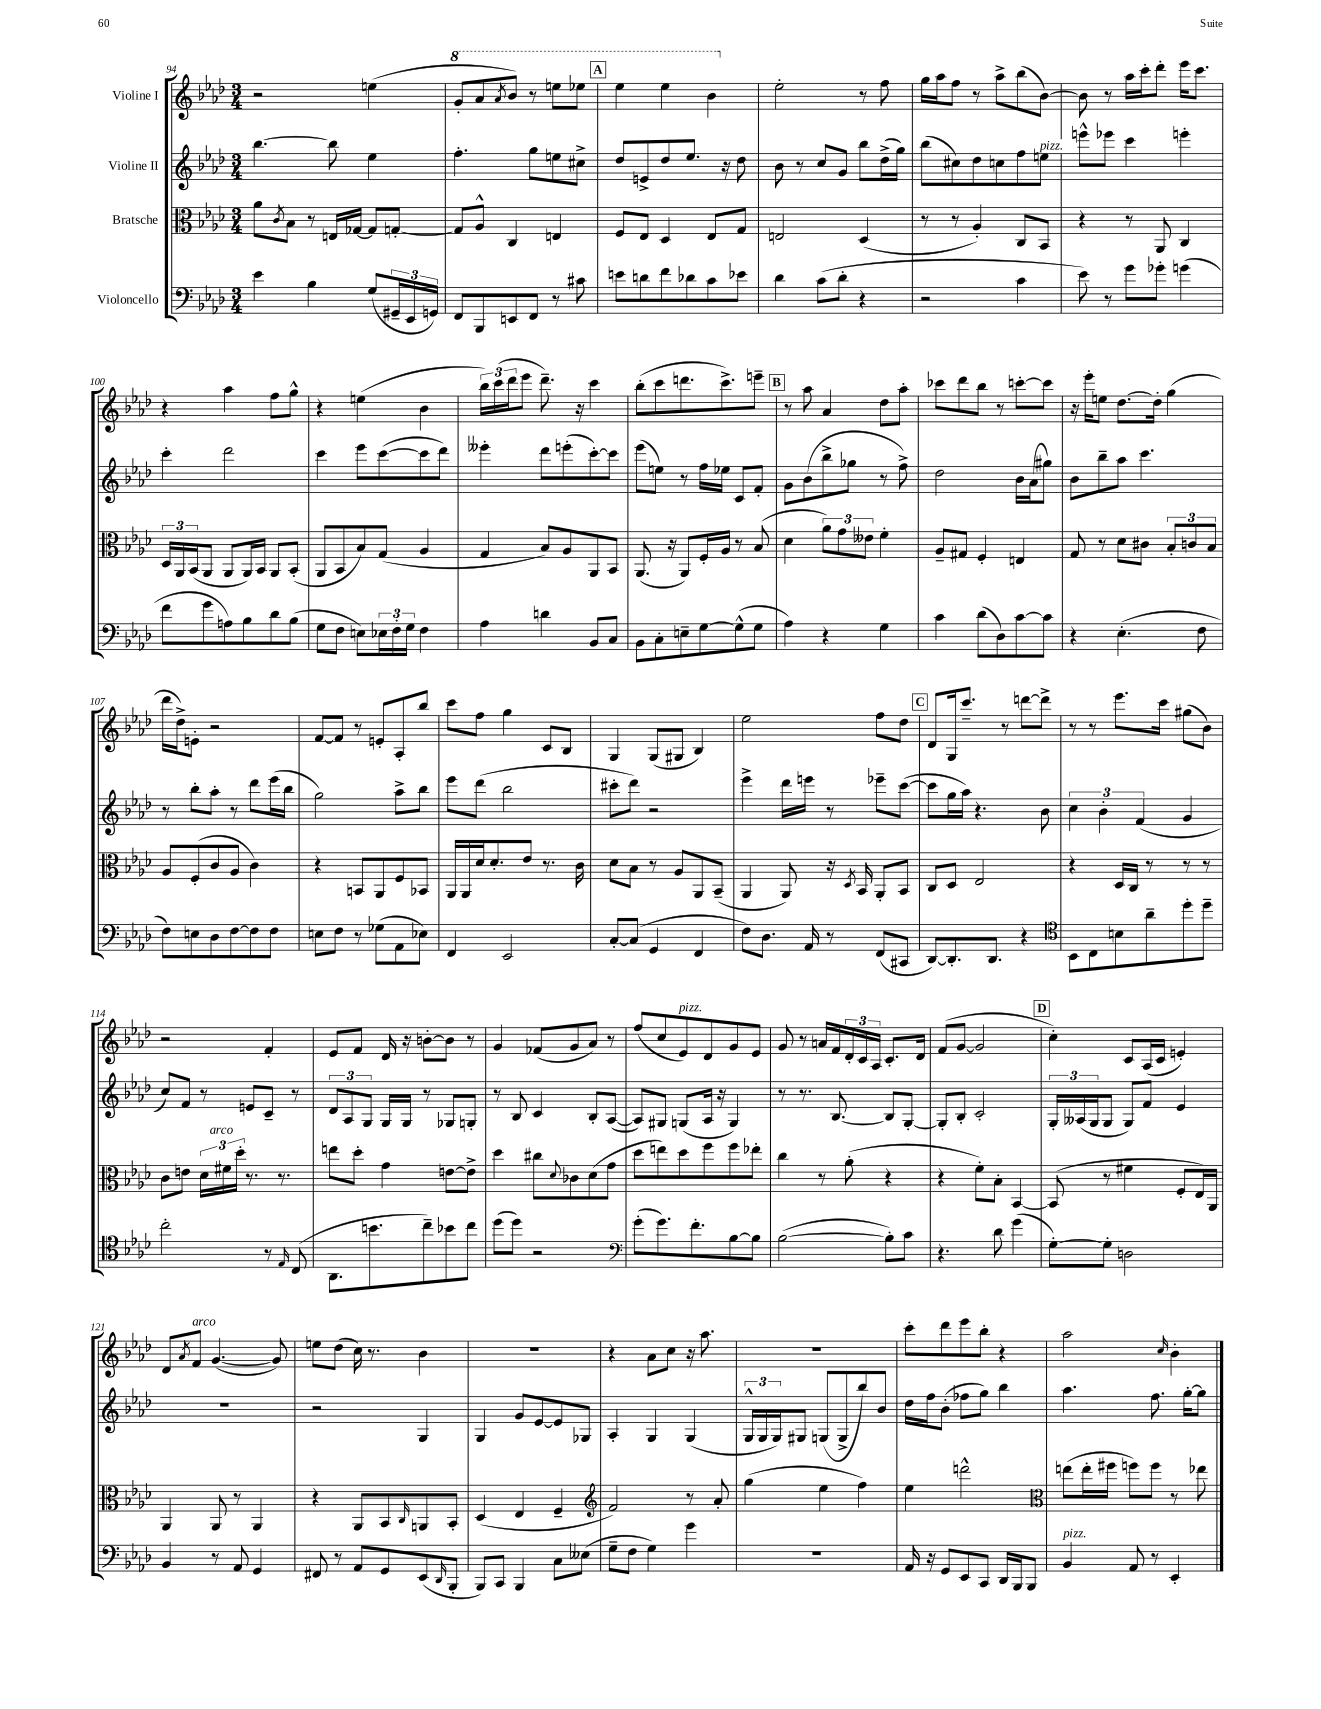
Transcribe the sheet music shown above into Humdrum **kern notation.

**kern	**kern	**kern	**kern
*staff4	*staff3	*staff2	*staff1
*clefF4	*clefC3	*clefG2	*clefG2
*k[b-e-a-d-]	*k[b-e-a-d-]	*k[b-e-a-d-]	*k[b-e-a-d-]
*M3/4	*M3/4	*M3/4	*M3/4
4e-	8a-	[4.bb-	2r
.	8qc	.	.
.	8B-	.	.
4B-	8r	.	.
.	16E	8bb-]	.
.	[16G-	.	.
(8G	8G-]	4ee-	(4ee
24GG#~	[8G'	.	.
24EE-	.	.	.
24GG)	.	.	.
=	=	=	=
8FF	8G]	4.ff'	8gg'
8BBB-	8A-^^	.	8aa-
.	.	.	8qaa-
8EE	4C	.	8bb-)
8FF	.	8gg	8r
8r	4E	8ee	8eee
8c#	.	8cc#^	8eee-
=	=	=	=
8e	8F	8dd-	4eee-
8d	8E-	8e^	.
8f	4D-	8dd-	4eee-
8d-	.	8.ee-	.
8c	8E-	.	4bb-
.	.	16r	.
8e-	8G	8dd-	.
=	=	=	=
4d-	2E	8b-	2ee-'
.	.	8r	.
(8c	.	8cc	.
8d-'	.	8g	.
4r	(4D-	8bb-	8r
.	.	(16dd-^	8ff
.	.	16gg)	.
=	=	=	=
2r	8r	(8bb-	16gg
.	.	.	16aa-
.	8r	8cc#)	8ff
.	4A-')	8dd-	8r
.	.	8cc	8aa-^
4c	8C	8ff	(8bb-
.	8BB-	8ee	[8b-)
=	=	=	=
8e-)	4r	8eee^^	8b-]
8r	.	8eee-	8r
8g	8r	4ccc	16aa-
.	.	.	16ccc'
8g-'	8AA-	.	8ddd-'
(4g	4C	4eee'	16eee-
.	.	.	8.ccc
=	=	=	=
8f	24D-	4ccc'	4r
.	24AA-	.	.
.	(24BB-	.	.
8g	8AA-	.	.
8A)	8AA-	2ddd-	4aa-
8B-	16AA-)	.	.
.	16BB-	.	.
8d-	8AA-	.	8ff
(8B-	(8BB-'	.	8gg^^
=	=	=	=
8G	8AA-	4ccc	4r
8F	8BB-	.	.
8E)	8B-)	8eee-	(4ee
24E-	(8G	([8ccc	.
24F'	.	.	.
24G	.	.	.
4F	4A-	8ccc]	4b-
.	.	8ddd-)	.
=	=	=	=
4A-	4G	4eee--'	24bb-)
.	.	.	(24ccc
.	.	.	24ddd-
.	.	.	8eee-
4d	8B-)	8ddd-	8.ddd-~)
.	8A-	(8eee'	.
.	.	.	16r
8BB-	8AA-	[8ccc')	4ccc
8C	8BB-	8ccc]	.
=	=	=	=
8BB-	(8.AA-	(8eee-	(8bb-'
8C'	.	8ee)	8ccc
.	16r	.	.
8E~	8AA-)	8r	8.ddd
[8G	16F'	16ff	.
.	16A-	16ee-	8.ccc^)
(8G^^]	8r	8c	.
8G	(8B-	8f'	8eee~
=	=	=	=
4A-)	4d-	8g	8r
.	.	(8b-	8aa-
4r	12a-)	8bb-^	4a-
.	12g	.	.
.	.	8gg-	.
.	12e--	.	.
4G	4f'	8r	8dd-
.	.	8ff^)	8aa-'
=	=	=	=
4c	8A-~	2dd-	8ccc-
.	8G#	.	8ddd-
(8d-	4F'	.	8bb-
8D-)	.	.	8r
[8c	4E	16b-	[8ccc'
.	.	(16a-	.
8c]	.	8gg#)	8ccc]
=	=	=	=
4r	8G	8b-	16r
.	.	.	16eee-'
.	8r	8bb-~	8ee
(4.E-'	8d-	8aa-	[8.dd-
.	8c#	4.ccc	.
.	.	.	16dd-']
.	12B-'	.	(4gg
.	12c	.	.
8F	.	.	.
.	12B-	.	.
=	=	=	=
8F)	8A-	8r	16ddd-
.	.	.	16dd-^)
8E	(8F'	8bb-'	8e'
8D-	8c	8aa-'	2r
[8F	8A-	8r	.
8F]	4c)	8ddd-	.
8F	.	(16eee-	.
.	.	16bb-	.
=	=	=	=
8E	4r	2gg)	[8f
8F	.	.	8f]
8r	8BB	.	8r
(8G-	8AA-	.	8e'
8AA-	8F	8aa-^	8A-'
8E-)	8BB-	8bb-	8bb-
=	=	=	=
4FF	16AA-	8eee-	8ccc
.	16AA-	.	.
.	16d-	(8ddd-	8ff
.	8.d-'	.	.
2EE-	.	2bb-	4gg
.	8e-	.	.
.	8.r	.	8c
.	.	.	8B-
.	16c	.	.
=	=	=	=
[8C'	8d-	8ccc#'	4G
(8C]	8B-	8ddd-)	.
4GG	8r	2r	(8G
.	8A-	.	8G#
4FF	8AA-	.	4B-)
.	(8BB-~	.	.
=	=	=	=
8F)	4AA-	4eee-^	2ee-
8.D-	.	.	.
.	8AA-)	16ddd-	.
16AA-	.	16eee	.
8r	16r	8r	.
.	8qD-	.	.
.	16BB-	.	.
(8FF	8AA-'	8eee-~	8ff
8CC#	8BB-	([8ccc	8dd-
=	=	=	=
[8DD-)	8C	8ccc]	8d-
8.DD-']	8D-	16gg	16G
.	.	16aa-)	8.ccc~
.	2E-	4.r	.
8.DD-	.	.	.
.	.	.	8r
4r	.	.	[8ddd
.	.	8b-	8ddd^]
=	=	=	=
*clefC4	*	*	*
8BB-	4r	6cc	8r
8C	.	.	8r
.	.	6b-'	.
8B	16D-	.	8.eee-
.	16C	.	.
.	.	(6f	.
8a-~	8r	.	.
.	.	.	16ccc
8dd-'	8r	4g	(8gg#
8dd-~	8r	.	8b-)
=	=	=	=
2cc'	8c	8cc)	2r
.	8e	8f	.
.	24d-	8r	.
.	24f#	.	.
.	24dd-'	.	.
.	8.r	8e	.
8r	.	8c~	4f'
.	8.r	.	.
16qqE-	.	.	.
(8C	.	8r	.
=	=	=	=
8.AA-	8ee	12d-	8e-
.	.	12A-	.
.	8dd-'	.	8f
.	.	12G	.
8.b	.	.	.
.	4g	16G	16d-
.	.	16G	16r
8cc~)	.	8r	[8b'
8b-	[8e	8G-	8b]
8cc	8e^]	8G'	8r
=	=	=	=
(8dd-	4dd-	8r	4g
8dd-)	.	8B-	.
2r	8cc#	4c	(8f-
.	8qqd-	.	.
.	8c-	.	8g
.	(8d-	8B-'	8a-)
.	8g	([8A-	8r
=	=	=	=
*clefF4	*	*	*
(8g'	8dd-	8A-])	(8ff
8.g)	8ee)	8G#	8cc
.	8dd-	(8G	8e-)
8.f'	.	.	.
.	8ff	16A-	8d-
.	.	16r	.
[8B-	8ff	4G)	8g
8B-]	8ee-'	.	8e-
=	=	=	=
([2B-	4cc	8r	8g
.	.	8.r	8r
.	8r	.	16a
.	.	[8.B-	16f
.	(8a-'	.	24d-'
.	.	.	24c
.	.	.	24A-
8B-'])	4r	8B-]	8.c'
8c	.	[8G'	.
.	.	.	16d-
=	=	=	=
4.r	4r	8G']	(8f
.	.	8B-'	[8g
.	8f')	2c'	2g]
8d-	8B-'	.	.
(4g	[4BB-	.	.
=	=	=	=
[8G')	(8BB-]	24G'	4cc')
.	.	(24A--	.
.	.	24G	.
8G']	8r	8G	.
2D	4f#	8G)	8c
.	.	8f	(16A-
.	.	.	16c
.	8F'	4e-	4e')
.	16E-)	.	.
.	16AA-	.	.
=	=	=	=
4BB-	4AA-	2.r	8d-
.	.	.	8qa-
.	.	.	8f
8r	8AA-	.	([4.g
8AA-	8r	.	.
4GG	4AA-	.	.
.	.	.	8g])
=	=	=	=
8FF#	4r	2r	8ee
8r	.	.	(8dd-
8AA-	8AA-	.	16cc)
.	.	.	8.r
8GG	8BB-	.	.
.	16qqC	.	.
(8EE-	8AA	4G	4b-
16qqDD-	.	.	.
8BBB-'	8BB-'	.	.
=	=	=	=
8BBB-)	(4D-	4G	2.r
8CC	.	.	.
4BBB-	4E-	8g	.
.	.	[8e-	.
8C	4F~	8e-]	.
(8E--	.	8G-	.
=	=	=	=
*	*clefG2	*	*
8G~	2f)	4A-'	4r
8F	.	.	.
4G)	.	4G	8a-
.	.	.	8cc
4g	8r	(4G	16r
.	.	.	8.aa-
.	8a-'	.	.
=	=	=	=
2.r	(4gg	24G^^	2.r
.	.	24G	.
.	.	24G)	.
.	.	8G#	.
.	4ee-	(8G	.
.	.	8G^	.
.	4ff)	8bb-)	.
.	.	8b-	.
=	=	=	=
16AA-	4ee-	16dd-	8ccc'
16r	.	16ff	.
8GG	.	(8b-'	8ddd-
8EE-	2ddd^^	8ff-	8eee-
8CC	.	8gg)	8bb-'
16DD-	.	4bb-	4r
16BBB-	.	.	.
8BBB-	.	.	.
=	=	=	=
*	*clefC3	*	*
4BB-	(8ee	4.aa-	2aa-
.	16ee'	.	.
.	16ff#	.	.
8AA-	8ff)	.	.
8r	8ff	8.ff	.
.	.	.	16qqcc
4EE-'	8r	.	4b-'
.	.	[16gg'	.
.	8ee-	8gg]	.
==	==	==	==
*-	*-	*-	*-
